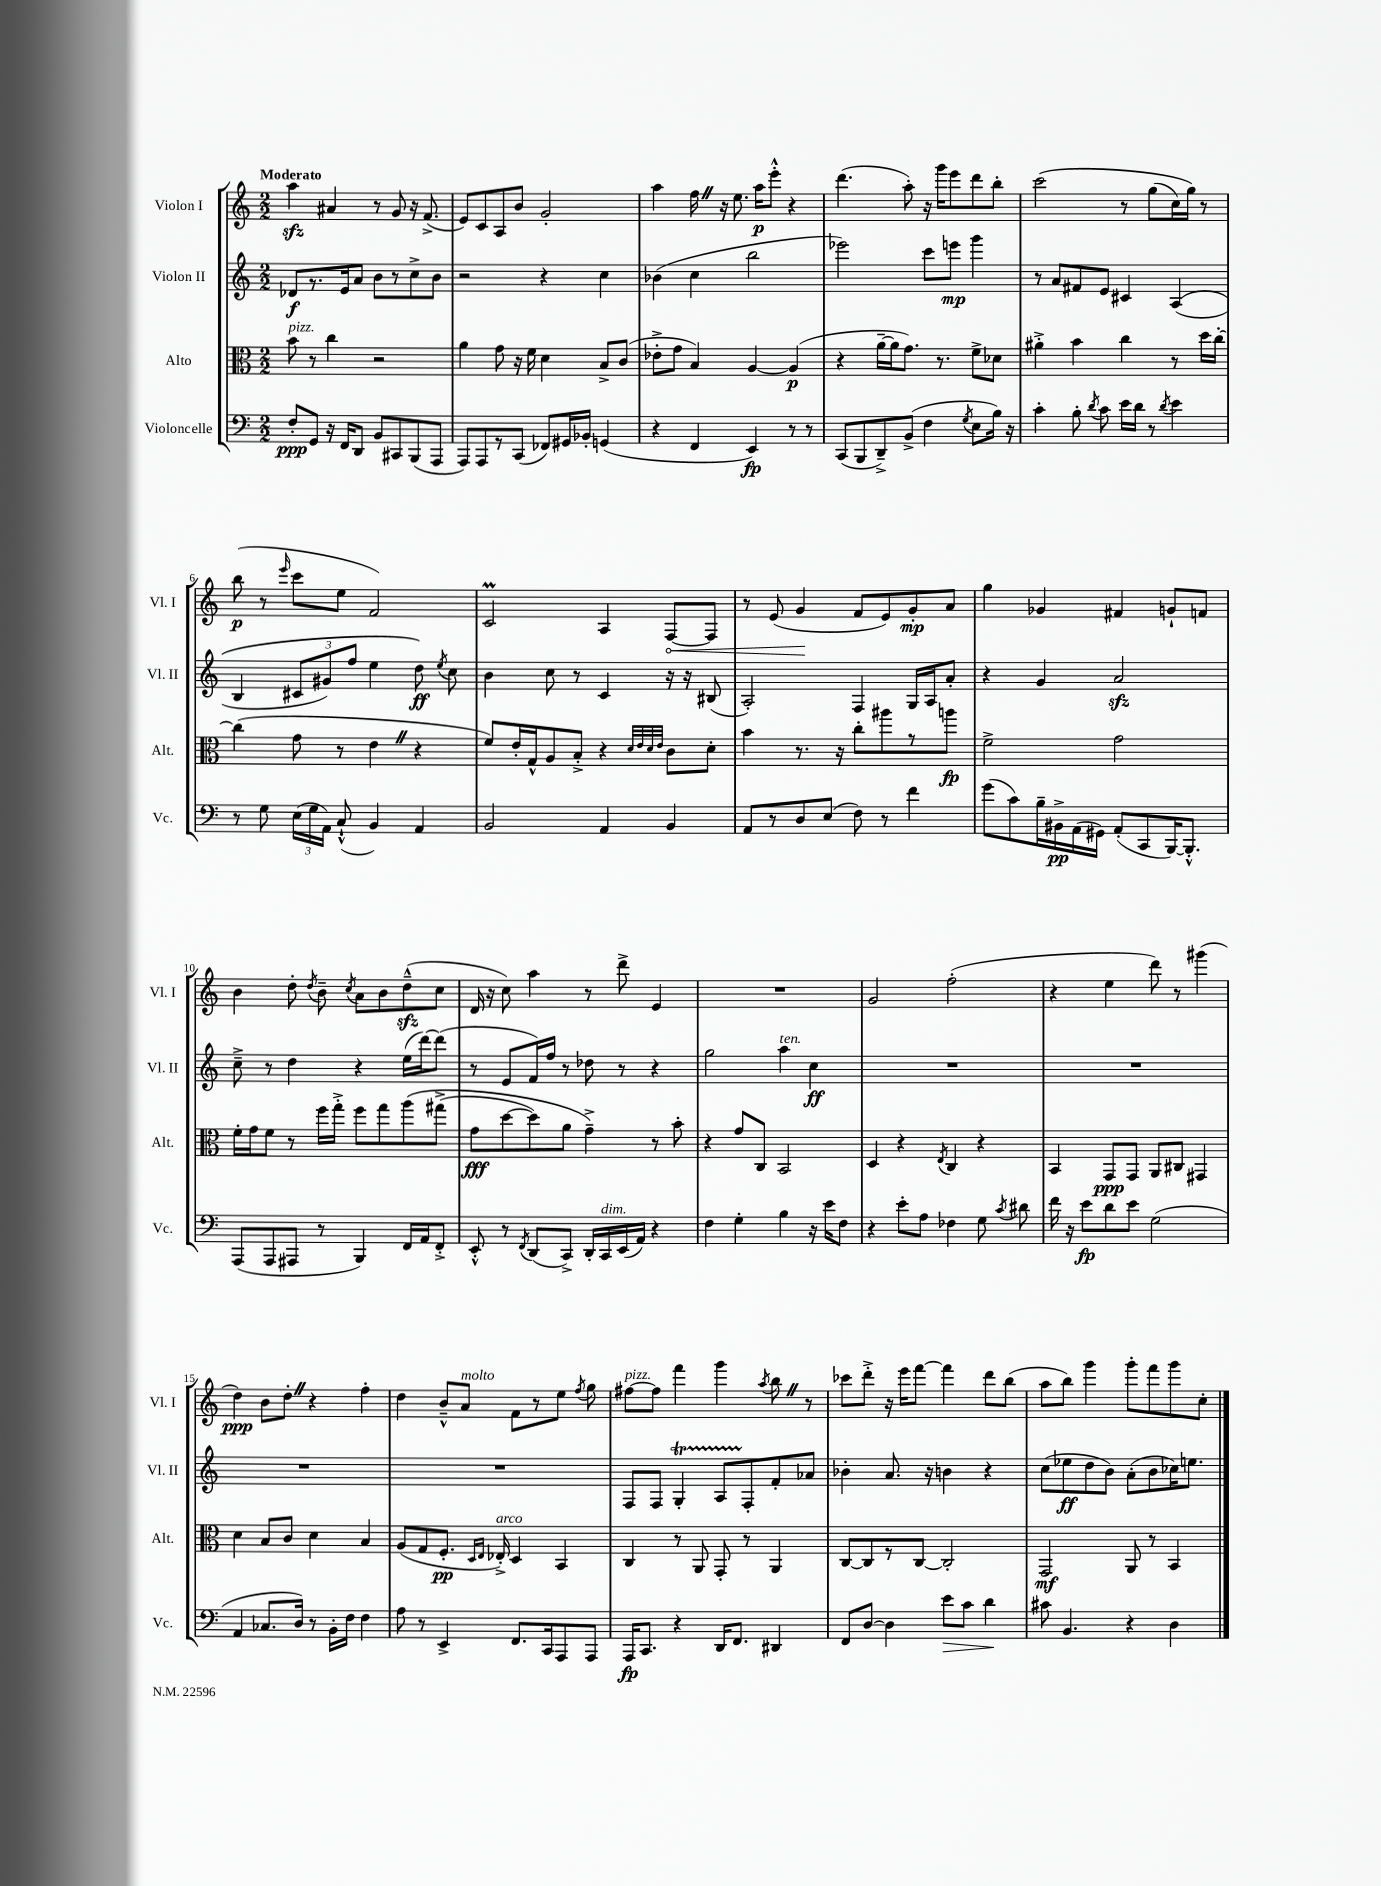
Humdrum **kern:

**kern	**kern	**kern	**kern
*staff4	*staff3	*staff2	*staff1
*clefF4	*clefC3	*clefG2	*clefG2
*k[]	*k[]	*k[]	*k[]
*M2/2	*M2/2	*M2/2	*M2/2
8F'/L	8b\	8d-/L	4aa\
8GG/J	8r	8.r	.
16r	4cc\	.	4a#/
16FF/LK	.	16e/k	.
8DD/J	.	8a/J	.
8BB/L	2r	8b\L	8r
8CC#/	.	8r	8g/
(8BBB/	.	8cc^\	16r
.	.	.	(8.f^/
8AAA/J	.	8b\J	.
=	=	=	=
8AAA/L)	4a\	2r	8e/L)
8AAA/	.	.	8c/
8r	8g\	.	8A/
(8CC/J	16r	.	8b/J
.	16f\	.	.
8FF-/L)	4d\	4r	2g'/
16GG#/L	.	.	.
16BB-'/JJ	.	.	.
(4GG/	8B^/L	4cc\	.
.	(8c/J	.	.
=	=	=	=
4r	8e-'^\L	(4b-\	4aa\
.	8g\J	.	.
4FF/	4B/)	4cc\	16ff\
.	.	.	16r
.	.	.	8.ee\
4EE/)	[4A/	2bb\	.
.	.	.	16aa\LK
.	.	.	8eee'^^\J
8r	(4A/]	.	4r
8r	.	.	.
=	=	=	=
(8CC/L	4r	2eee-\)	(4.ddd\
8BBB/	.	.	.
8DD~^/)	[16a~\LL	.	.
.	16a\]J	.	.
(8BB^/J	8.g\J)	.	8aa'\)
4F\	.	8ccc\L	16r
.	8.r	.	16ggg\LK
.	.	8eee\J	8eee\
8qG/	.	.	.
8E\L	8f^\L	4ggg\	8ddd\
16B\Jk)	8d-\J	.	8bb'\J
16r	.	.	.
=	=	=	=
4c'\	4a#'^\	8r	&(2ccc\
.	.	8a/L	.
8B'\	4b\	8f#/	.
8qd/	.	.	.
8c\	.	8e/J	.
16e\LL	4cc\	4c#/	8r
16d\JJ	.	.	.
8r	.	.	(8gg\L
8qd/	.	.	.
4e\	8r	&((4A/	16cc\L)
.	.	.	16gg\JJ&)
.	16dd\LL	.	8r
.	[16cc'\JJ	.	.
=	=	=	=
8r	(4cc\]	4B/	(8bb\
8G\	.	.	8r
.	.	.	16qqeee/
(24E\LL	8g\	12c#/L	8ccc\L
24G\	.	.	.
24AA\JJ)	.	12g#/)	.
(8C`^^/	8r	.	8ee\J
.	.	12ff/J	.
4BB/)	4e\	4ee\	2f/)
4AA/	4r	8dd\&)	.
.	.	8qee/	.
.	.	8cc\	.
=	=	=	=
2BB/	8f/L)	4b\	2c/
.	16e'/L	.	.
.	16G^^/J	.	.
.	8A/	8cc\	.
.	8B'^/J	8r	.
4AA/	4r	4c/	4A/
.	32qqd/LLL	.	.
.	32qqe/	.	.
.	32qqd/	.	.
.	32qqe/JJJ	.	.
4BB/	8c\L	16r	[8F/L
.	.	16r	.
.	8d'\J	(8B#/	8F/]J
=	=	=	=
8AA/L	4b\	2A'/)	8r
8r	.	.	(8e/
8D/	8.r	.	4g/
(8E/J	.	.	.
.	16r	.	.
8F\)	8cc'\L	4F/	8f/L
8r	8aa#\	.	8e/)
4f\	8r	16G/LL	8g'/
.	.	16A/J	.
.	8aa\J	8a'/J	8a/J
=	=	=	=
(8g\L	2f^\	4r	4gg\
8c\)	.	.	.
16B~\L	.	4g/	4g-/
16BB#^\	.	.	.
(16AA\	.	.	.
16GG#\JJ)	.	.	.
(8AA'/L	2g\	2a/	4f#/
8CC/	.	.	.
[16BBB/K)	.	.	8g`/L
8.BBB'^^/]J	.	.	.
.	.	.	8f/J
=	=	=	=
(8AAA/L	16f'\LL	8cc~^\	4b\
.	16g\J	.	.
8AAA/	8f\J	8r	.
8AAA#/J	8r	4dd\	8dd'\
.	.	.	8qdd/
8r	16ff\LL	.	8b~\
.	16gg'^\JJ	.	.
.	.	.	8qcc/
4BBB/)	8ff\L	4r	8a\L
.	8gg\	.	8b\
16FF/LL	&(8aa\	(16ee\LL	(8dd~^^\
16AA/J	.	[16ddd\J)	.
8FF'^/J	(8gg#^\J	(8ddd\]J	8cc\J
=	=	=	=
8EE'^^/	8g\L	8r	16d/
.	.	.	16r
8r	[8dd\	8e/L	8cc\)
8qFF/	.	.	.
(8DD/L	8dd\])	16f/L)	4aa\
.	.	16ff/JJ	.
8CC^/J)	8a\J	8r	.
16DD'/LL	4g~^\&)	8dd-\	8r
16CC/	.	.	.
(16EE/	.	8r	8ddd^\
16AA/JJ)	.	.	.
4r	8r	4r	4e/
.	8b'\	.	.
=	=	=	=
4F\	4r	2gg\	1r
4G'\	8g/L	.	.
.	8C/J	.	.
4B\	2BB/	4aa\	.
16r	.	4cc\	.
16e\LK	.	.	.
8F\J	.	.	.
=	=	=	=
4r	4D/	1r	2g/
8e'\L	4r	.	.
8A\J	.	.	.
.	8qE/	.	.
4F-\	4C/	.	(2ff'\
8G\	4r	.	.
8qc/	.	.	.
8d#\	.	.	.
=	=	=	=
16f\	4BB/	1r	4r
16r	.	.	.
8e\L	.	.	.
8d\	8GG/L	.	4ee\
8e\J	8GG/J	.	.
(2G\	8AA/L	.	8ddd\)
.	8C#/J	.	8r
.	4GG#/	.	(4ggg#\
=	=	=	=
4AA/	4d\	1r	4dd\)
8.C-/L	8B/L	.	8b\L
.	8c/J	.	8dd'\J
16D/Jk)	.	.	.
8r	4d\	.	4r
16BB'\LL	.	.	.
16F\JJ	.	.	.
4F\	4B/	.	4ff'\
=	=	=	=
8A\	(8A/L	1r	4dd\
8r	8G/	.	.
4EE^/	8.F'/J	.	8b~^^/L
.	.	.	8a/J
.	16qqD/LL	.	.
.	16qqE/JJ	.	.
.	16E-'^/)	.	.
8.FF/L	4D/	.	8f\L
.	.	.	8r
16CC/k	.	.	.
8AAA/	4BB/	.	8ee\J
.	.	.	8qff/
8AAA/J	.	.	8gg\
=	=	=	=
16AAA/LK	4C/	8F/L	[8ff#\L
8.CC/J	.	.	.
.	.	8F/J	8ff#\]J
4r	8r	4G'/	4fff\
.	8AA/	.	.
16DD/LK	8GG'/	8A/L	4ggg\
8.FF/J	.	.	.
.	8r	8F'/	.
.	.	.	8qaa/
4DD#/	4AA/	8f'/	8bb\
.	.	8a-/J	8r
=	=	=	=
8FF/L	[8C/L	4b-'\	8ccc-\L
[8D/J	8C/]	.	8ddd'^\J
4D\]	8r	8.a/	16r
.	.	.	16eee\LK
.	[8C/J	.	[8fff\J
.	.	16r	.
8e\L	2C'/]	4b\	4fff\]
8c\J	.	.	.
4d\	.	4r	8ddd\L
.	.	.	(8bb\J
=	=	=	=
8c#\	2GG/	(8cc\L	8aa\L
4.BB/	.	8ee-\	8bb\J)
.	.	8dd\	4ggg\
.	.	8b\J)	.
4r	8AA/	(8a'\L	8ggg'\L
.	8r	8b\	8fff\
4D\	4BB/	16cc-\K)	8ggg\
.	.	8.ee\J	.
.	.	.	8cc'\J
==	==	==	==
*-	*-	*-	*-
